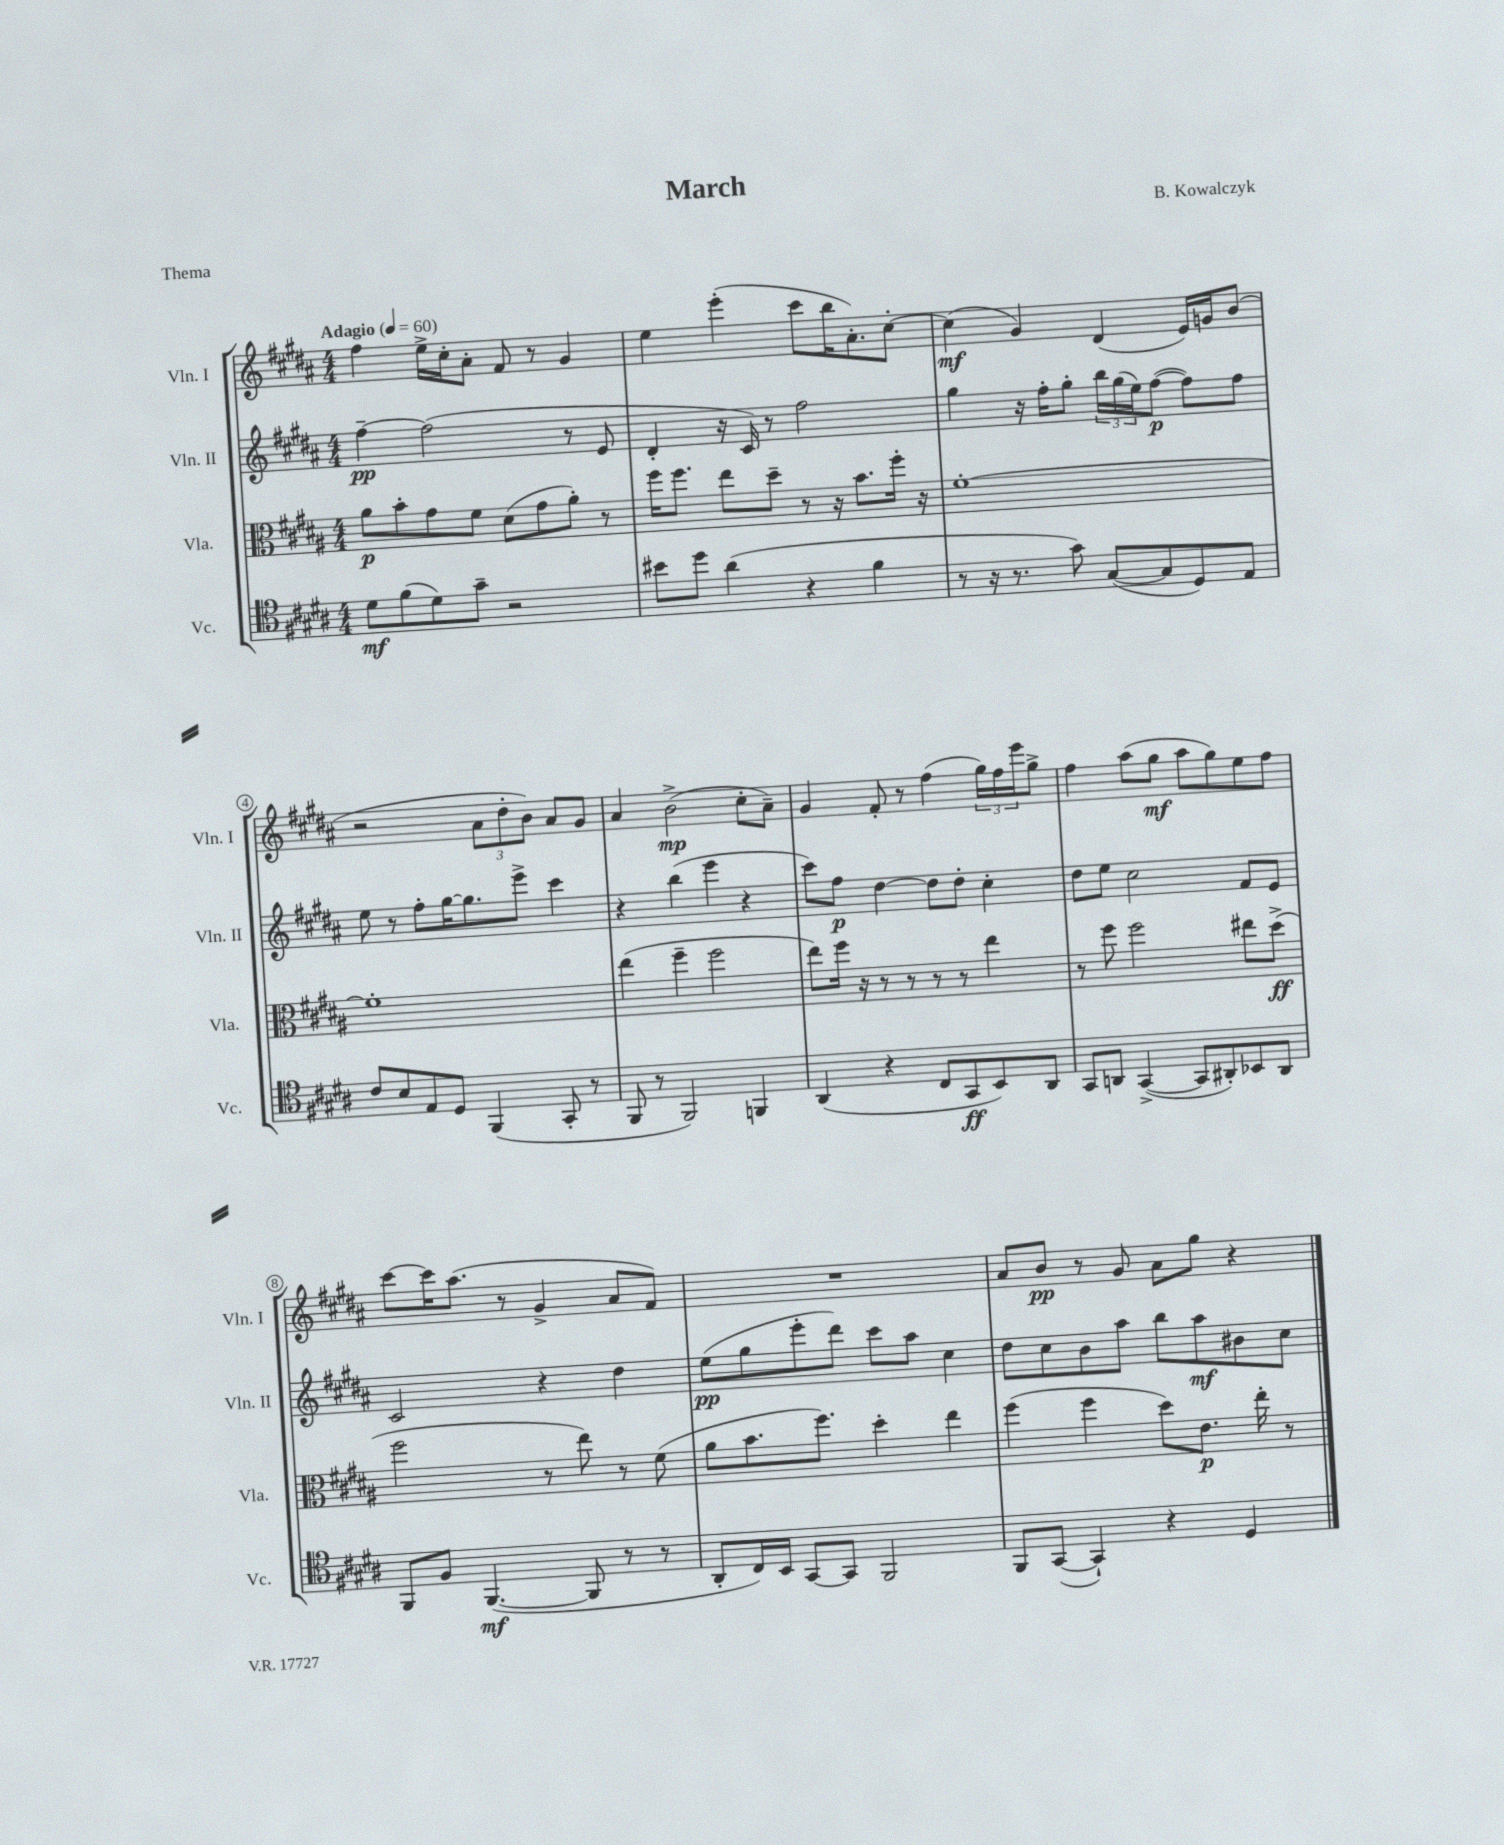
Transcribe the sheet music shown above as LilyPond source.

\header { title = "March" composer = "B. Kowalczyk" piece = "Thema" }
<<
\new StaffGroup <<
\new Staff = "s0" \with { instrumentName = "Vln. I" shortInstrumentName = "Vln. I" } {
    \clef treble \key b \major \numericTimeSignature \time 4/4 \tempo "Adagio" 4 = 60
    fis''4 e''16-> cis''16-. ais'8-. fis'8 r8 gis'4 |
    e''4 e'''4-.( cis'''8 b''16 ais'8.-.) cis''8~-. |
    cis''4\mf( gis'4) dis'4( e'16) g'16 b'8( |
    r2 \tuplet 3/2 { ais'8 dis''8-. b'8) } ais'8 gis'8 |
    ais'4 b'2->\mp( cis''8-. ais'8--) |
    gis'4 fis'8-. r8 fis''4( \tuplet 3/2 { gis''16) fis''16 e'''16 } gis''8-> |
    fis''4 ais''8( gis''8\mf ais''8 gis''8) e''8 fis''8 |
    cis'''8~ cis'''16 ais''8.( r8 gis'4-> ais'8 fis'8) |
    R1 |
    ais'8 b'8\pp r8 gis'8 ais'8 gis''8 r4 \bar "|." |
}
\new Staff = "s1" \with { instrumentName = "Vln. II" shortInstrumentName = "Vln. II" } {
    \clef treble \key b \major \numericTimeSignature \time 4/4
    fis''4~--\pp fis''2( r8 e'8 |
    dis'4-. r16 cis'16) r8 fis''2 |
    gis''4 r16 fis''16-. gis''8-. \tuplet 3/2 { b''16 gis''16( e''16) } fis''8~\p( fis''8) fis''8 |
    e''8 r8 fis''8-. gis''16~ gis''8. e'''8-> cis'''4 |
    r4 b''4( e'''4 r4 |
    cis'''8) fis''8\p dis''4~ dis''8 dis''8-. cis''4-. |
    dis''8 e''8 cis''2 fis'8 e'8 |
    cis'2 r4 dis''4 |
    e''8\pp( gis''8 e'''8-. dis'''8) cis'''8 ais''8 cis''4 |
    dis''8 cis''8 b'8 ais''8 b''8 ais''8\mf bis'8 cis''8 \bar "|." |
}
\new Staff = "s2" \with { instrumentName = "Vla." shortInstrumentName = "Vla." } {
    \clef alto \key b \major \numericTimeSignature \time 4/4
    ais'8\p b'8-. gis'8 fis'8 dis'8( gis'8 ais'8-.) r8 |
    fis''16 fis''8. e''8 dis''8-- r8 r16 b'8. fis''16-. r16 |
    fis'1~-. |
    fis'1-. |
    e''4( fis''4-- fis''2 |
    e''8) fis''16 r16 r8 r8 r8 r8 e''4 |
    r8 fis''8 fis''2 eis''8 dis''8->\ff( |
    fis''2 r8 e''8) r8 fis'8( |
    ais'8 b'8. fis''8.) dis''4-. e''4 |
    fis''4( fis''4 dis''8) e'8.\p e''16-. r8 \bar "|." |
}
\new Staff = "s3" \with { instrumentName = "Vc." shortInstrumentName = "Vc." } {
    \clef tenor \key b \major \numericTimeSignature \time 4/4
    dis'8\mf fis'8( dis'8) gis'8-- r2 |
    bis'8 dis''8 ais'4( r4 fis'4 |
    r8 r16 r8. gis'8) gis8~( gis8 dis8) e8 |
    cis'8 b8 e8 dis8 fis,4( gis,8-. r8 |
    fis,8 r8 fis,2) f,4 |
    ais,4( r4 cis8 gis,8\ff b,8) ais,8 |
    gis,8 a,8 gis,4~->( gis,8 ais,8-.) bes,8 ais,8 |
    fis,8 fis8 fis,4.~\mf( fis,8 r8 r8 |
    ais,8-. cis16) b,16 gis,8~ gis,8 fis,2 |
    fis,8 gis,8~( gis,4-!) r4 dis4 \bar "|." |
}
>>
>>
\layout { \context { \Score \override BarNumber.stencil = #(make-stencil-circler 0.1 0.3 ly:text-interface::print) } }
